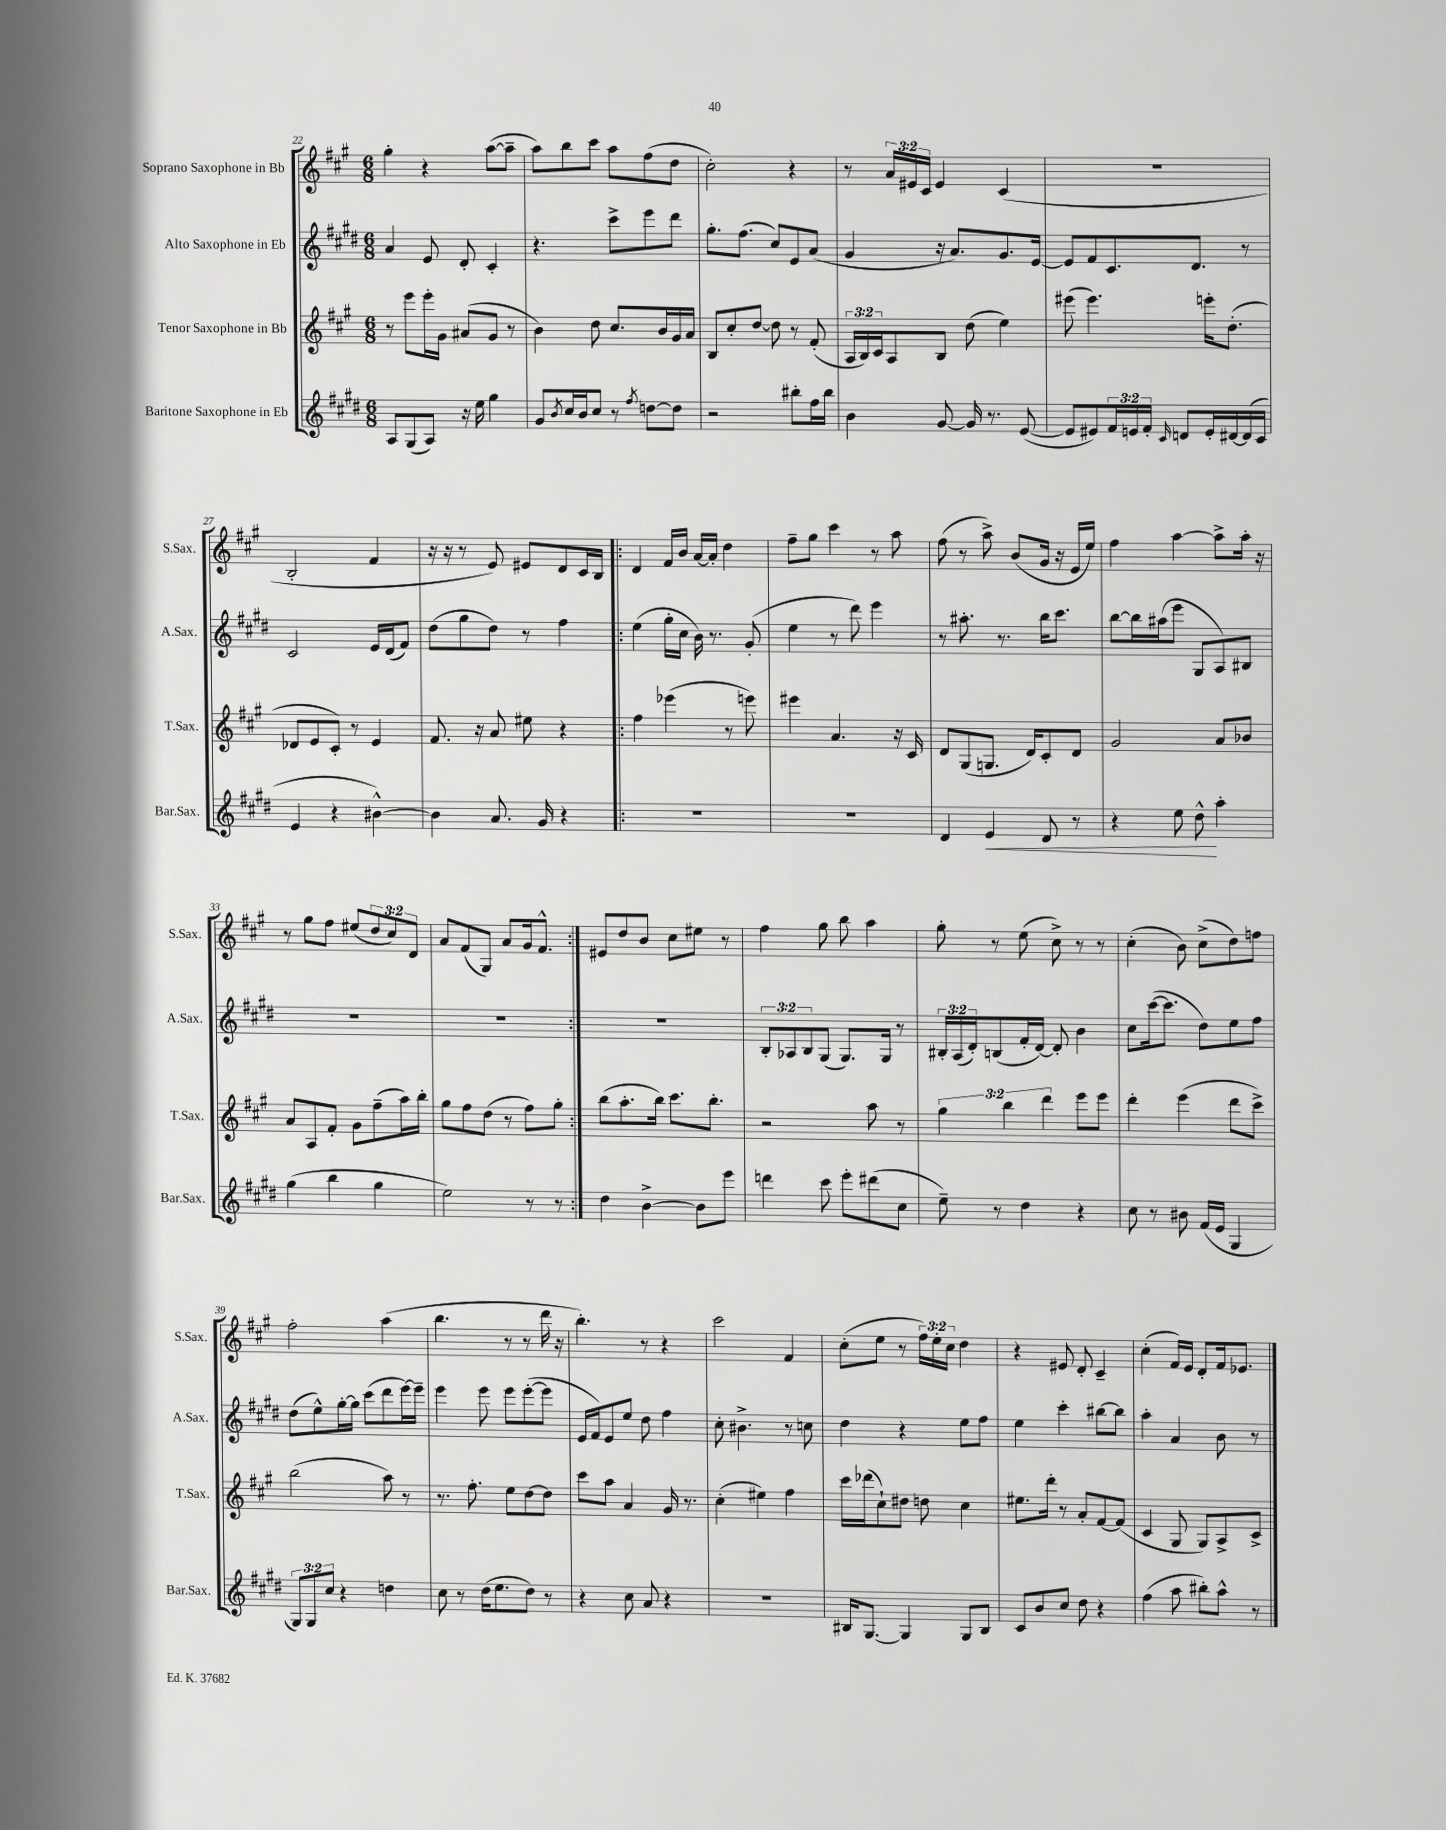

**kern	**dynam	**kern	**kern	**kern
*part4	*part4	*part3	*part2	*part1
*staff4	*staff4	*staff3	*staff2	*staff1
*I"Baritone Saxophone in Eb	*	*I"Tenor Saxophone in Bb	*I"Alto Saxophone in Eb	*I"Soprano Saxophone in Bb
*I'Bar.Sax.	*	*I'T.Sax.	*I'A.Sax.	*I'S.Sax.
*clefG2	*	*clefG2	*clefG2	*clefG2
*k[f#c#g#d#]	*	*k[f#c#g#]	*k[f#c#g#d#]	*k[f#c#g#]
*M6/8	*	*M6/8	*M6/8	*M6/8
=22	=22	=22	=22	=22
8A/L	.	8r	4a/	4gg#'\
(8G#/	.	8eee\L	.	.
8A/J)	.	16eee'\L	8e/	4r
.	.	16g#\JJ	.	.
16r	.	(8a#X/L	8d#'/	.
16ee\	.	.	.	.
4gg#\	.	8g#/J	4c#'/	([8aa\L
.	.	8r	.	8aa~\J]
=23	=23	=23	=23	=23
8g#/L	.	4b\)	4.r	8aa\L)
8qb/	.	.	.	.
16cc#/L	.	.	.	8bb\
16b/J	.	.	.	.
8cc#/J	.	8dd\	.	8ccc#\J
8r	.	8.cc#/L	8ccc#^\L	8aa\L
8qff#/	.	.	.	.
[8ddn\L	.	.	8eee\	(8ff#\
.	.	16b/L	.	.
8dd\J]	.	16g#/	8ddd#\J	8dd\J
.	.	16a/JJ	.	.
=24	=24	=24	=24	=24
2r	.	8B/L	8.gg#'\L	2cc#'\)
.	.	8cc#'/	.	.
.	.	.	(8.ff#\J	.
.	.	[8dd/J	.	.
.	.	8dd\]	8cc#/L)	.
8bb#X'\L	.	8r	8e/	4r
16ff#\L	.	(8f#'/	(8a/J	.
16bb#\JJ	.	.	.	.
=25	=25	=25	=25	=25
4b\	.	24A/LL	4g#/	8r
.	.	24B/)	.	.
.	.	24c#/J	.	.
.	.	8A/	.	24a/LL
.	.	.	.	24e#X/
.	.	.	.	24c#/JJ
[8g#/	.	8B/J	16r	4e#/
.	.	.	8.a/L)	.
16g#/]	.	(8dd\	.	.
8.r	.	.	.	.
.	.	4ee\)	8.g#/	(4c#/
([8e/	.	.	.	.
.	.	.	[16e/Jk	.
=26	=26	=26	=26	=26
8e/L]	.	(8eee#X\	8e/L]	2.r
8e#X/)	.	4.eee#\)	8f#/	.
24f#/L	.	.	8.c#/	.
24en/	.	.	.	.
24f#'/JJ	.	.	.	.
16qqc#/	.	.	.	.
8dn/L	.	.	.	.
.	.	.	8.d#/J	.
16e'/L	.	16eeen'\KL	.	.
[16d#X/	.	(8.dd'\J	.	.
(16d#/]	.	.	8r	.
16c#/JJ	.	.	.	.
!!LO:LB:g=z
=27	=27	=27	=27	=27
4e/	.	8d-X/L	2c#/	2B'/
.	.	8e/	.	.
4r	.	8c#'/J)	.	.
.	.	8r	.	.
[4b#X^^\)	.	4e/	16e/LL	4f#/
.	.	.	(16d#/J	.
.	.	.	8f#/J)	.
=28	=28	=28	=28	=28
4b#\]	.	8.f#/	(8dd#\L	16r
.	.	.	.	16r
.	.	.	8gg#\	8r
.	.	16r	.	.
8.a/	.	8a/	8dd#\J)	8e/)
.	.	8ee#X\	8r	8e#X/L
16g#/	.	.	.	.
4r	.	4r	4ff#\	8d/
.	.	.	.	16c#/L
.	.	.	.	16B/JJ
=29!|:	=29!|:	=29!|:	=29!|:	=29!|:
2.r	.	4ff#\	(4ee\	4d/
.	.	(4eee-X\	16gg#'\LL	16f#/LL
.	.	.	16cc#\JJ	16b/JJ
.	.	.	16b\)	[16a/LL
.	.	.	8.r	16a'/JJ]
.	.	8r	.	4dd\
.	.	8eeen\)	(8g#'/	.
=30	=30	=30	=30	=30
2.r	.	4eee#X\	4ee\	8ff#~\L
.	.	.	.	8gg#\J
.	.	4.a/	8r	4ccc#\
.	.	.	8ddd#\)	.
.	.	.	4eee\	8r
.	.	16r	.	8aa\
.	.	16c#/	.	.
=31	=31	=31	=31	=31
4d#/	.	8d/L	8r	(8ff#\
.	.	(8G#/	8.aa#X'\	8r
!	!LO:HP:b	!	!	!
4e/	<	8.Gn/J	.	8aa^\)
.	.	.	8.r	.
.	.	.	.	(8b/L
.	.	16d/KL)	.	.
8d#/	.	8c#'/	16bb\KL	16g#/Jk
.	.	.	8.ccc#\J	16r
8r	.	8d/J	.	16e/LL
.	.	.	.	16ee/JJ)
=32	=32	=32	=32	=32
4r	.	2g#/	[8bb\L	4ff#\
.	.	.	16bb\L]	.
.	.	.	(16aa#X\J	.
8ee\	.	.	8eee\J	[4aa\
8dd#^^\	.	.	8G#/L	.
4aa'\	[	8a/L	8A/)	8aa^\L]
.	.	8b-X/J	8B#X/J	16aa'\Jk
.	.	.	.	16r
!!LO:LB:g=z
=33	=33	=33	=33	=33
(4gg#\	.	8a/L	2.r	8r
.	.	8A/	.	8gg#\L
4bb\	.	8f#'/J	.	8ff#\J
.	.	8g#\L	.	(8ee#X/L
4gg#\	.	(8ff#~\	.	12dd/
.	.	.	.	12cc#/)
.	.	16aa\L)	.	.
.	.	.	.	12d/J
.	.	16bb'\JJ	.	.
=34	=34	=34	=34	=34
2ee\)	.	8gg#\L	2.r	8a/L
.	.	8ff#\	.	(8f#/
.	.	(8dd\J	.	8G#/J)
.	.	8r	.	8a/L
8r	.	8ff#\L)	.	16g#/k
.	.	.	.	8.f#^^/J
8r	.	8gg#'\J	.	.
=35:|!	=35:|!	=35:|!	=35:|!	=35:|!
4dd#\	.	(8bb\L	2.r	8e#X/L
.	.	8.aa'\	.	8dd/
[4b^\	.	.	.	8b/J
.	.	16bb\Jk)	.	.
.	.	8.ccc#\L	.	8cc#\L
8b\L]	.	.	.	8ee#X\J
.	.	8.bb'\J	.	.
8eee\J	.	.	.	8r
=36	=36	=36	=36	=36
4dddn\	.	2r	12B'/L	4ff#\
.	.	.	12A-X/	.
.	.	.	12B/	.
8ccc#\	.	.	(8G#/J	8gg#\
8eee'\L	.	.	8.G#/L)	8bb\
(8ddd#X\	.	8aa\	.	4aa\
.	.	.	16G#/Jk	.
8cc#\J	.	8r	8r	.
=37	=37	=37	=37	=37
8ee~\)	.	6gg#\	24B#X'/LL	8gg#'\
.	.	.	(24A/	.
.	.	.	24d#'/J)	.
8r	.	.	(8Bn/	8r
.	.	6bb\	.	.
4dd#\	.	.	16f#'/L	(8ee\
.	.	.	[16d#/JJ)	.
.	.	6ddd\	.	.
.	.	.	8d#'/]	8cc#^\)
4r	.	8eee\L	4b\	8r
.	.	8eee\J	.	8r
=38	=38	=38	=38	=38
8cc#\	.	4ddd'\	8cc#\L	(4cc#'\
8r	.	.	([16ccc#\k	.
.	.	.	8.ccc#\J]	.
8b#X\	.	(4eee\	.	8b\)
(16f#/LL	.	.	8dd#\L)	(8cc#^\L
16e/JJ	.	.	.	.
4G#/	.	8ddd\L	8ee\	8dd\)
.	.	8ccc#^\J)	8ff#\J	8ffn\J
!!LO:LB:g=z
=39	=39	=39	=39	=39
12G#/L)	.	(2bb\	(8dd#\L	2ff#'\
12G#/	.	.	.	.
.	.	.	8ee^^\)	.
12cc#/J	.	.	.	.
4r	.	.	[16gg#'\L	.
.	.	.	16gg#\JJ]	.
.	.	.	(8ccc#\L	.
4ddn\	.	8aa\)	8ddd#\	(4aa\
.	.	8r	[16eee\L)	.
.	.	.	16eee~\JJ]	.
=40	=40	=40	=40	=40
8cc#\	.	8.r	4eee\	4.bb\
8r	.	.	.	.
.	.	8.ff#'\	.	.
(16dd#\KL	.	.	8eee\	.
8.ee\	.	.	.	.
.	.	8ee\L	8eee\L	8r
8dd#\J)	.	[8dd\	([8eee'\	8r
8r	.	8dd\J]	8eee\J]	16ddd\
.	.	.	.	16r
=41	=41	=41	=41	=41
4r	.	8ccc#\L	16e/LL	4.bb'\)
.	.	.	16f#/J)	.
.	.	8aa\J	8e/	.
8cc#\	.	4a/	8ee/J	.
8a/	.	.	8dd#\	8r
4r	.	16g#/	4ff#\	4r
.	.	8.r	.	.
=42	=42	=42	=42	=42
2.r	.	(4cc#'\	8cc#'\	2ccc#\
.	.	.	4.b#X^\	.
.	.	4ee#X\)	.	.
.	.	4ff#\	8r	4f#/
.	.	.	8ccn\	.
=43	=43	=43	=43	=43
16B#X/KL	.	16ccc#\LL	4dd#\	(8cc#'\L
[8.G#/J	.	(16ddd-X\J	.	.
.	.	8cc#`\)	.	8ee\J
4G#/]	.	8dd#X\J	4r	8r
.	.	8ddn\	.	24ff#\LL)
.	.	.	.	24ee'\
.	.	.	.	24cc#\JJ
8G#/L	.	4cc#\	8ee\L	4dd\
8B#/J	.	.	8ff#\J	.
=44	=44	=44	=44	=44
8c#/L	.	8.ee#X\L	4ee\	4r
8b/	.	.	.	.
.	.	16ddd'\Jk	.	.
8cc#/J	.	8r	4ccc#'\	8e#X/
8dd#\	.	8a'/L	.	8d'/
4r	.	[8f#/	[8bb#X\L	4c#~/
.	.	(8f#/J]	8bb#\J]	.
=45	=45	=45	=45	=45
(4ff#\	.	4c#/	4aa'\	(4cc#'\
8aa\	.	8G#/	4a/	16f#/LL)
.	.	.	.	16e/JJ
8bb#X'\L)	.	8G#/L)	.	8d'/L
8aa^^\J	.	8A^/	8b\	16f#/k
.	.	.	.	8.e-X/J
8r	.	8c#^/J	8r	.
==	==	==	==	==
*-	*-	*-	*-	*-
